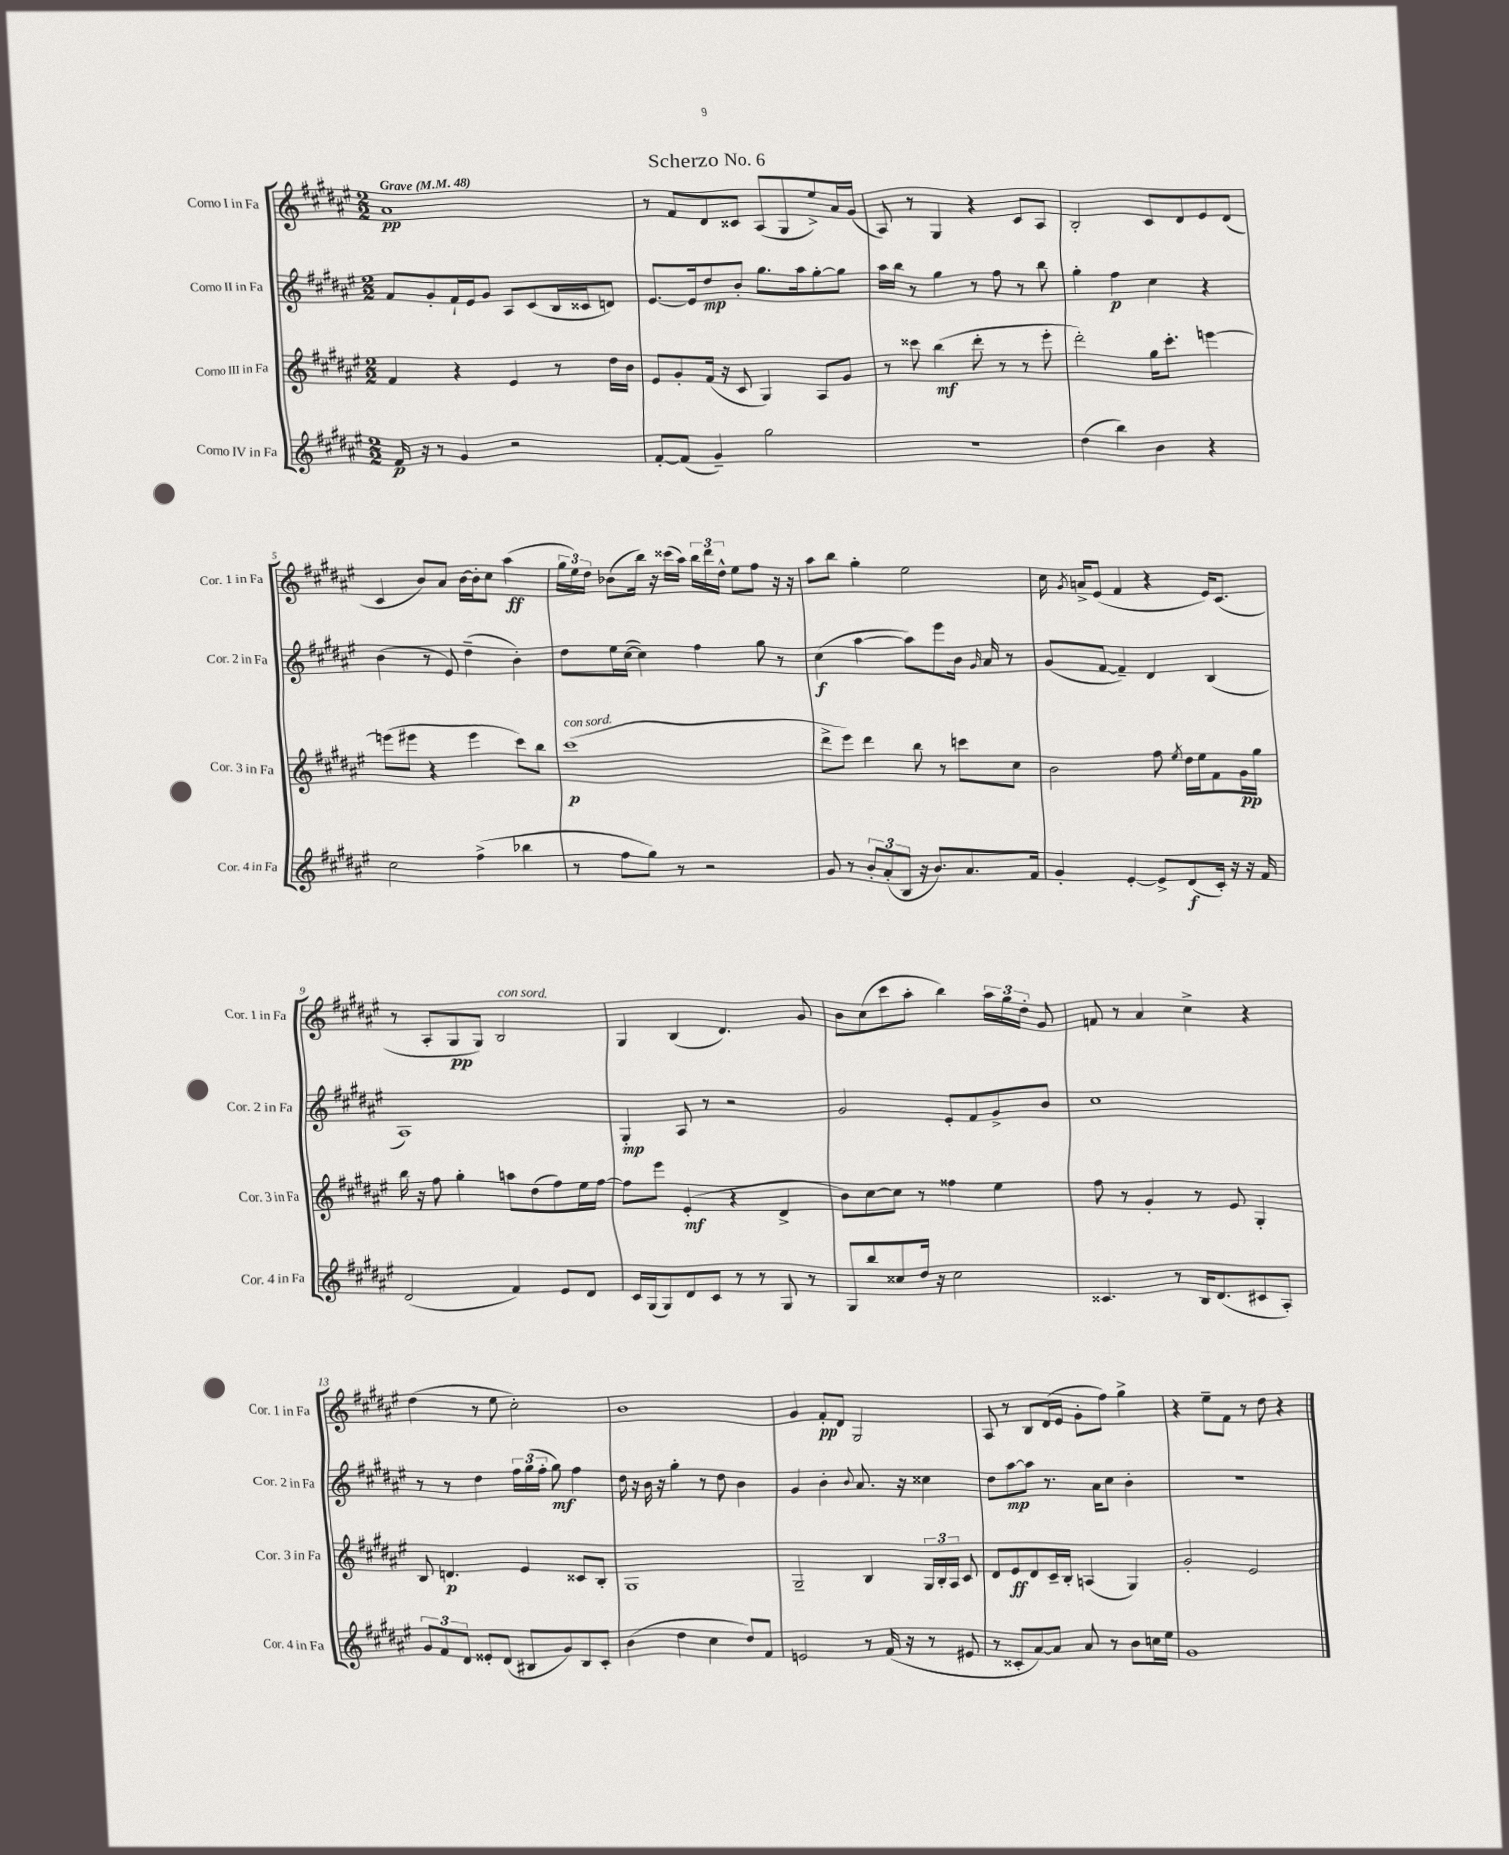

**kern	**dynam	**kern	**dynam	**kern	**dynam	**kern	**dynam
*part4	*part4	*part3	*part3	*part2	*part2	*part1	*part1
*staff4	*staff4	*staff3	*staff3	*staff2	*staff2	*staff1	*staff1
*I"Corno IV in Fa	*	*I"Corno III in Fa	*	*I"Corno II in Fa	*	*I"Corno I in Fa	*
*I'Cor. 4 in Fa	*	*I'Cor. 3 in Fa	*	*I'Cor. 2 in Fa	*	*I'Cor. 1 in Fa	*
*clefG2	*	*clefG2	*	*clefG2	*	*clefG2	*
*k[f#c#g#d#a#e#]	*	*k[f#c#g#d#a#e#]	*	*k[f#c#g#d#a#e#]	*	*k[f#c#g#d#a#e#]	*
*M2/2	*	*M2/2	*	*M2/2	*	*M2/2	*
*MM48	*	*MM48	*	*MM48	*	*MM48	*
=1	=1	=1	=1	=1	=1	=1	=1
!	!	!	!	!	!	!LO:TX:a:B:t=Grave	!
16f#/	p	4f#/	.	8f#/L	.	1a#	pp
16r	.	.	.	.	.	.	.
8r	.	.	.	8g#'/	.	.	.
4g#/	.	4r	.	16f#`/L	.	.	.
.	.	.	.	16e#/J	.	.	.
.	.	.	.	8g#/J	.	.	.
2r	.	4e#/	.	8A#/L	.	.	.
.	.	.	.	(8c#/	.	.	.
.	.	8r	.	16B/L	.	.	.
.	.	.	.	16c##X/J	.	.	.
.	.	16dd#\LL	.	8dn/J)	.	.	.
.	.	16b\JJ	.	.	.	.	.
=2	=2	=2	=2	=2	=2	=2	=2
[8f#'/L	.	8e#/L	.	[8.e#/L	.	8r	.
(8f#/J]	.	8g#'/	.	.	.	8f#/L	.
.	.	.	.	16e#/k]	.	.	.
4g#~/)	.	(16f#/Jk	.	8dd#/	mp	8d#/	.
.	.	16r	.	.	.	.	.
.	.	8c#/	.	8b'/J	.	8c##X/J	.
2gg#\	.	4G#/)	.	8.gg#\L	.	(8A#/L	.
.	.	.	.	.	.	8G#/	.
.	.	.	.	16aa#\k	.	.	.
.	.	8A#/L	.	[8gg#'\	.	8ee#^/)	.
.	.	8g#/J	.	8gg#\J]	.	16a#/L	.
.	.	.	.	.	.	(16g#/JJ	.
=3	=3	=3	=3	=3	=3	=3	=3
1r	.	8r	.	16aa#\LL	.	8A#/)	.
.	.	.	.	16bb\JJ	.	.	.
.	.	8ccc##X\	.	8r	.	8r	.
.	.	(4bb\	mf	4gg#\	.	4G#/	.
.	.	8ddd#'\	.	8r	.	4r	.
.	.	8r	.	8ff#\	.	.	.
.	.	8r	.	8r	.	8c#/L	.
.	.	8eee#'\	.	8bb\	.	8A#/J	.
=4	=4	=4	=4	=4	=4	=4	=4
(4dd#\	.	2ddd#'\)	.	4gg#'\	.	2B'/	.
4bb\)	.	.	.	4ff#\	p	.	.
4b\	.	16gg#\KL	.	4cc#\	.	8c#/L	.
.	.	8.ccc#'\J	.	.	.	.	.
.	.	.	.	.	.	8d#/	.
4r	.	[4eeen\	.	4r	.	8e#/	.
.	.	.	.	.	.	(8d#/J	.
!!LO:LB:g=z
=5	=5	=5	=5	=5	=5	=5	=5
2cc#\	.	(8eeen\L]	.	(4b\	.	4c#/	.
.	.	8eee#X\J	.	.	.	.	.
.	.	4r	.	8r	.	8b/L)	.
.	.	.	.	8e#/)	.	8a#/J	.
(4ff#^\	.	4eee#\	.	(4dd#~\	.	[16b\LL	.
.	.	.	.	.	.	16b'\J]	.
.	.	.	.	.	.	8cc#\J	.
4bb-X\	.	8ccc#\L)	.	4b'\)	.	(4aa#\	ff
.	.	8bb\J	.	.	.	.	.
=6	=6	=6	=6	=6	=6	=6	=6
!	!	!LO:TX:a:i:t=con sord.	!	!	!	!	!
8r	.	(1ccc#	p	8dd#\L	.	24gg#\LL	.
.	.	.	.	.	.	24ee#\)	.
.	.	.	.	.	.	24dd#\JJ	.
8ff#\L	.	.	.	16ee#\L	.	(8b-X\L	.
.	.	.	.	([16cc#\JJ	.	.	.
8gg#\J)	.	.	.	4cc#\])	.	16bb\Jk)	.
.	.	.	.	.	.	16r	.
8r	.	.	.	.	.	(16ccc##X\LL	.
.	.	.	.	.	.	16aa#\JJ)	.
2r	.	.	.	4ff#\	.	24bb\LL	.
.	.	.	.	.	.	24ddd#\	.
.	.	.	.	.	.	24dd#^^\JJ	.
.	.	.	.	.	.	8ee#\L	.
.	.	.	.	8gg#\	.	8ff#\J	.
.	.	.	.	8r	.	16r	.
.	.	.	.	.	.	16r	.
=7	=7	=7	=7	=7	=7	=7	=7
8g#/	.	8ddd#^\L	.	(4cc#\	f	8aa#\L	.
8r	.	8eee#\J)	.	.	.	8bb\J	.
12b'/L	.	4ddd#\	.	[4aa#\	.	4gg#'\	.
(12a#'/	.	.	.	.	.	.	.
12B/J	.	.	.	.	.	.	.
16r	.	8bb\	.	8aa#\L])	.	2ee#\	.
8.b/L)	.	.	.	.	.	.	.
.	.	8r	.	8eee#\	.	.	.
8.a#/	.	8cccn\L	.	16b\Jk	.	.	.
.	.	.	.	16qqg#/	.	.	.
.	.	.	.	16a#/	.	.	.
.	.	8cc#\J	.	8r	.	.	.
16f#/Jk	.	.	.	.	.	.	.
=8	=8	=8	=8	=8	=8	=8	=8
4g#'/	.	2b\	.	(8g#/L	.	16cc#\	.
.	.	.	.	.	.	8qg#/	.
.	.	.	.	.	.	16an^/KL	.
.	.	.	.	[8f#/J	.	(8e#/J	.
[4e#'/	.	.	.	4f#~/])	.	4f#/	.
8e#^/L]	.	8ff#\	.	4d#/	.	4r	.
.	.	8qee#/	.	.	.	.	.
(8d#/	f	16dd#\LL	.	.	.	.	.
.	.	16ee#\J	.	.	.	.	.
16c#'/Jk)	.	8f#\	.	(4B/	.	16e#/KL)	.
16r	.	.	.	.	.	(8.c#/J	.
16r	.	16g#\L	pp	.	.	.	.
16f#/	.	16gg#\JJ	.	.	.	.	.
!!LO:LB:g=z
=9	=9	=9	=9	=9	=9	=9	=9
(2d#/	.	16bb\	.	1A#)	.	8r	.
.	.	16r	.	.	.	.	.
.	.	8ff#\	.	.	.	8A#'/L	.
.	.	4gg#'\	.	.	.	8G#/	pp
.	.	.	.	.	.	8G#/J)	.
!	!	!	!	!	!	!LO:TX:a:i:t=con sord.	!
4f#/)	.	8aan\L	.	.	.	2B/	.
.	.	(8dd#\	.	.	.	.	.
8e#/L	.	8ff#\)	.	.	.	.	.
8d#/J	.	16ee#\L	.	.	.	.	.
.	.	[16ff#\JJ	.	.	.	.	.
=10	=10	=10	=10	=10	=10	=10	=10
16c#/LL	.	8ff#\L]	.	4G#'/	mp	4G#/	.
(16G#/J	.	.	.	.	.	.	.
8G#/)	.	8eee#\J	.	.	.	.	.
8d#/	.	(4e#'/	mf	8A#/	.	(4B/	.
8c#/J	.	.	.	8r	.	.	.
8r	.	4r	.	2r	.	4.d#/)	.
8r	.	.	.	.	.	.	.
8G#/	.	4d#^/	.	.	.	.	.
8r	.	.	.	.	.	8g#/	.
=11	=11	=11	=11	=11	=11	=11	=11
8G#/L	.	8b\L)	.	2g#/	.	8b\L	.
8bb/	.	[8cc#\	.	.	.	(8cc#\	.
8cc##X/	.	8cc#\J]	.	.	.	8ccc#\	.
16dd#/Jk	.	8r	.	.	.	8aa#'\J	.
16r	.	.	.	.	.	.	.
2cc##\	.	4ff##X\	.	8e#'/L	.	4bb\)	.
.	.	.	.	8f#/	.	.	.
.	.	4ee#\	.	8g#^/	.	24aa#\LL	.
.	.	.	.	.	.	24gg#\	.
.	.	.	.	.	.	24dd#'\JJ	.
.	.	.	.	8b/J	.	8g#/	.
=12	=12	=12	=12	=12	=12	=12	=12
4.c##X/	.	8ff#\	.	1cc#	.	8fn/	.
.	.	8r	.	.	.	8r	.
.	.	4g#'/	.	.	.	4a#/	.
8r	.	.	.	.	.	.	.
16B/KL	.	8r	.	.	.	4cc#^\	.
(8.d#/	.	.	.	.	.	.	.
.	.	8e#/	.	.	.	.	.
8c#X/	.	4G#'/	.	.	.	4r	.
8A#'/J)	.	.	.	.	.	.	.
!!LO:LB:g=z
=13	=13	=13	=13	=13	=13	=13	=13
12g#/L	.	8B/	.	8r	.	(4dd#\	.
12f#/	.	.	.	.	.	.	.
.	.	4.dn/	p	8r	.	.	.
12d#/J	.	.	.	.	.	.	.
8e##X'/L	.	.	.	4dd#\	.	8r	.
(8d#/J	.	.	.	.	.	8ee#\	.
8B#X/L	.	4e#/	.	24ff#\LL	.	2cc#'\)	.
.	.	.	.	(24gg#\	.	.	.
.	.	.	.	24ff#'\JJ	.	.	.
8g#/)	.	.	.	8gg#\)	mf	.	.
8B#/	.	8c##X/L	.	4ff#\	.	.	.
8c#'/J	.	8B'/J	.	.	.	.	.
=14	=14	=14	=14	=14	=14	=14	=14
(4b\	.	1G#	.	16dd#\	.	1b	.
.	.	.	.	16r	.	.	.
.	.	.	.	16b\	.	.	.
.	.	.	.	16r	.	.	.
4dd#\	.	.	.	4gg#'\	.	.	.
4cc#\	.	.	.	8r	.	.	.
.	.	.	.	8dd#\	.	.	.
8dd#/L)	.	.	.	4b\	.	.	.
8f#/J	.	.	.	.	.	.	.
=15	=15	=15	=15	=15	=15	=15	=15
2en/	.	2G#~/	.	4g#/	.	4g#/	.
.	.	.	.	4b'\	.	8f#'/L	pp
.	.	.	.	.	.	8d#/J	.
.	.	.	.	8qqb/	.	.	.
8r	.	4B/	.	8.a#/	.	2G#/	.
(16f#/	.	.	.	.	.	.	.
16r	.	.	.	16r	.	.	.
8r	.	24G#/LL	.	4cc##X\	.	.	.
.	.	24B'/	.	.	.	.	.
.	.	24A#/JJ	.	.	.	.	.
8e#X/	.	8c#/	.	.	.	.	.
=16	=16	=16	=16	=16	=16	=16	=16
8r	.	8d#/L	.	8dd#\L	.	8A#/	.
8c##X'/L	.	8e#/	ff	[8aa#\	mp	8r	.
[8a#/)	.	8d#/	.	8aa#\J]	.	8B/L	.
8a#/J]	.	16c#~/L	.	8.r	.	(16d#/L	.
.	.	16B'/JJ	.	.	.	16e#/JJ	.
8a#/	.	(4An/	.	.	.	8g#'\L	.
.	.	.	.	16a#\KL	.	.	.
8r	.	.	.	8cc#\J	.	8ff#\J)	.
8b\L	.	4G#/)	.	4b'\	.	4gg#^\	.
16ccn\L	.	.	.	.	.	.	.
16ee#\JJ	.	.	.	.	.	.	.
=17	=17	=17	=17	=17	=17	=17	=17
1g#	.	2g#'/	.	1r	.	4r	.
.	.	.	.	.	.	8ee#~\L	.
.	.	.	.	.	.	8f#\J	.
.	.	2e#/	.	.	.	8r	.
.	.	.	.	.	.	8dd#\	.
.	.	.	.	.	.	4r	.
==	==	==	==	==	==	==	==
*-	*-	*-	*-	*-	*-	*-	*-
